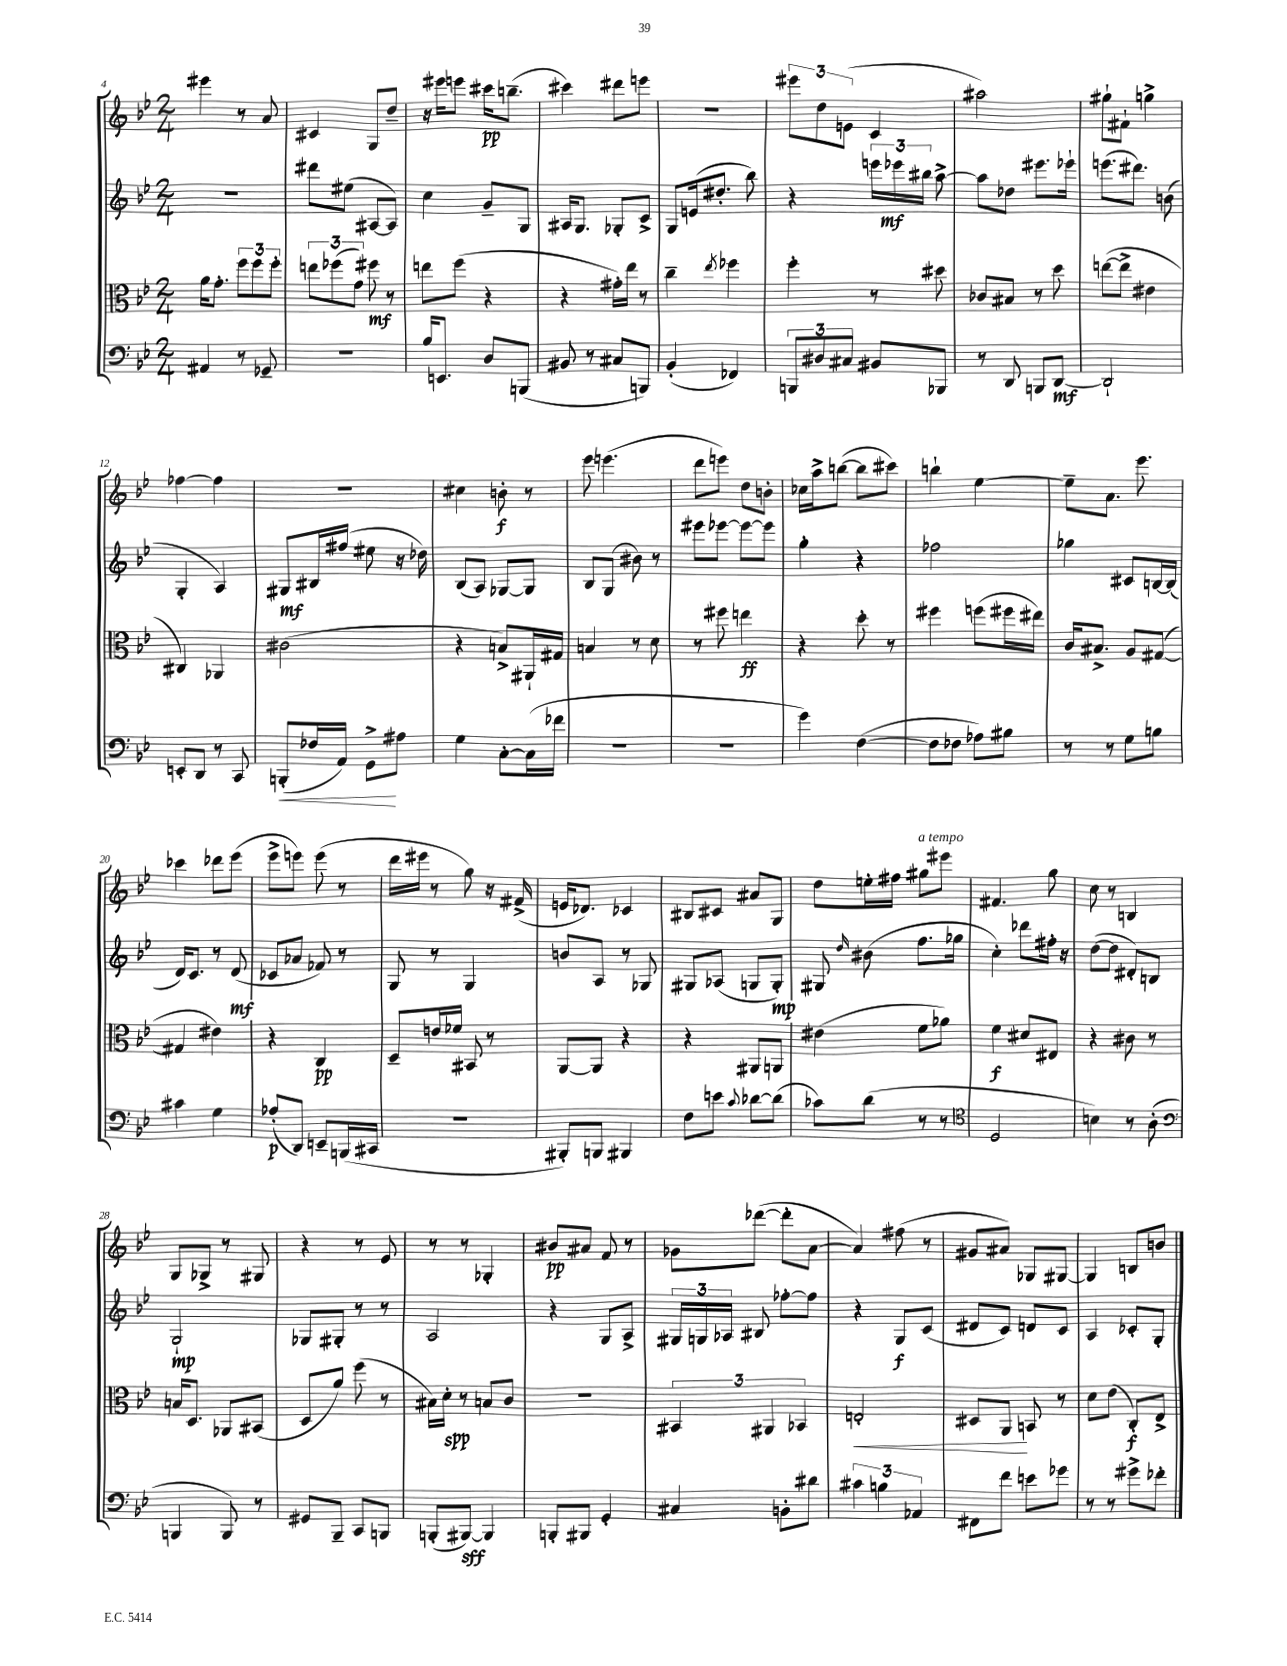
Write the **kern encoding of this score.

**kern	**kern	**kern	**kern
*staff4	*staff3	*staff2	*staff1
*clefF4	*clefC3	*clefG2	*clefG2
*k[b-e-]	*k[b-e-]	*k[b-e-]	*k[b-e-]
*M2/4	*M2/4	*M2/4	*M2/4
4AA#	16a	2r	4eee#
.	8.g'	.	.
8r	12ff	.	8r
.	12ff	.	.
8GG-~	.	.	8a
.	12ff'	.	.
=	=	=	=
2r	12ee	8ddd#	4c#
.	(12ff-	.	.
.	.	(8ee#	.
.	12g)	.	.
.	8ff#	[8A#	8G
.	8r	8A#])	8dd~
=	=	=	=
16B-	8ee	4cc	16r
8.EE	.	.	16eee#
.	(8ff	.	8eee
8D	4r	8g~	16ccc#
.	.	.	(8.bb~
(8BBB	.	8G	.
=	=	=	=
8BB#	4r	16A#	4ccc#)
.	.	8.G	.
8r	.	.	.
8C#	16g#')	8G-'	8ddd#
.	16ee-	.	.
8BBB)	8r	8c^	8eee
=	=	=	=
(4BB-'	4cc~	8G	2r
.	.	(16e	.
.	.	8.dd#'	.
.	8qee-	.	.
4FF-)	4ff-	.	.
.	.	8bb-)	.
=	=	=	=
12BBB	4ff'	4r	12eee#
12D#	.	.	12dd
12C#	.	.	(12e
8BB#	8r	24eee	4c
.	.	24eee-	.
.	.	24bb#	.
8BBB-	8dd#	[8aa^	.
=	=	=	=
8r	8c-	8aa]	2aa#)
8DD	8B#	8dd-	.
8BBB	8r	8.eee#	.
[8DD	8dd	.	.
.	.	16eee-`	.
=	=	=	=
2DD`]	([8ee	(8.eee	8gg#`
.	8ee^]	.	8f#`
.	.	8.ddd#)	.
.	4e#	.	4gg^
.	.	(8b	.
=	=	=	=
8EE'	4C#)	4G'	[4ff-
8DD	.	.	.
8r	4AA-	4A)	4ff-]
8CC	.	.	.
=	=	=	=
(8BBB'	(2c#	8G#	2r
16F-	.	16B#	.
16AA)	.	(16ff#	.
8GG^	.	8ee#	.
8A#	.	16r	.
.	.	16dd-)	.
=	=	=	=
4G	4r	(8B-	4cc#
.	.	8A)	.
[8C'	8B^)	[8G-	8b'
(16C]	16AA#`	8G-]	8r
16f-	16G#	.	.
=	=	=	=
2r	4B	8B-	8eee-
.	.	(8G	(4.eee
.	8r	8b#)	.
.	8d	8r	.
=	=	=	=
2r	8r	8eee#	8ddd
.	8ff#	[8eee-	8eee)
.	4ee	8eee-_	8dd
.	.	8eee-]	8b'
=	=	=	=
4g)	4r	4gg'	16cc-
.	.	.	16aa^
.	.	.	([8bb
([4F	8dd'	4r	8bb]
.	8r	.	8ccc#)
=	=	=	=
8F]	4ff#	2ff-	4bb`
8F-	.	.	.
8A-)	(8ff	.	[4ee-
8B#	16ff#	.	.
.	16ee#)	.	.
=	=	=	=
8r	16c	4gg-	8ee-~]
.	8.B#^	.	.
8r	.	.	8.a
8G	8A	8c#	.
.	.	.	8.eee-
8B	([8G#	[16B	.
.	.	(16B]	.
=	=	=	=
4c#	4G#]	16d)	4ccc-
.	.	8.c	.
4G	4e#)	8r	8ddd-
.	.	(8d	(8eee-
=	=	=	=
(8A-'	4r	8c-	8eee-^
8DD)	.	8a-	8eee)
8EE~	4C	8f-)	(8eee
(16BBB	.	8r	8r
16CC#	.	.	.
=	=	=	=
2r	8D~	8G	16ddd
.	.	.	16eee#
.	16e	8r	8r
.	16f-	.	.
.	8BB#	4G	8gg)
.	8r	.	16r
.	.	.	(16f#^
=	=	=	=
8BBB#')	[8AA	8b	16e
.	.	.	8.d-)
8BBB	8AA]	8A	.
4BBB#	4r	8r	4c-
.	.	8G-	.
=	=	=	=
8F	4r	8G#	8B#
8e	.	(8A-	8c#
8qqc	.	.	.
[8d-	8AA#	8G	8a#
(8d-]	8AA	8G')	8G
=	=	=	=
8c-)	(4e#	8G#	8dd
.	.	16qqdd	.
(8d	.	(8b#	16ee'
.	.	.	16ff#
8r	8f	8.ff	8gg#
8r	8a-)	.	8eee#
.	.	16gg-	.
=	=	=	=
*clefC4	*	*	*
2D	4f	4cc')	4.f#
.	8d#	8ddd-	.
.	8E#	16ff#'	8gg
.	.	16r	.
=	=	=	=
4B)	4r	([8dd	8cc
.	.	8dd]	8r
8r	8c#	8d#')	4B
(8A'	8r	8B	.
=	=	=	=
*clefF4	*	*	*
4BBB	16B	2G`	8G
.	8.D	.	.
.	.	.	8G-^
8BBB)	8AA-	.	8r
8r	(8BB#	.	8G#
=	=	=	=
8GG#	8D	8G-	4r
8BBB-~	8a)	8G#'	.
8CC	(8ff	8r	8r
8BBB	8r	8r	8e-
=	=	=	=
(8BBB'	16B#)	2A	8r
.	16d'	.	.
[8BBB#)	8r	.	8r
4BBB#]	8B	.	4G-'
.	8c	.	.
=	=	=	=
8BBB'	2r	4r	8b#
8BBB#	.	.	8a#
4GG'	.	8G	8f
.	.	8A^	8r
=	=	=	=
4C#	6BB#	24G#	8g-
.	.	24G	.
.	.	24A-	.
.	.	8B#	([8ddd-
.	6AA#	.	.
8BB'	.	[8ff-'	8ddd-']
.	6BB-	.	.
8d#	.	8ff-]	[8a
=	=	=	=
6c#	2E'	4r	4a])
6B	.	.	.
.	.	8G	(8ff#
6AA-	.	.	.
.	.	(8c	8r
=	=	=	=
8FF#	8D#	8d#	8g#
8f	8AA	8c)	8a#)
8e	8BB	8d	8G-
8g-	8r	8c	[8G#
=	=	=	=
8r	8d	4A	4G#]
8r	(8e-	.	.
8g#^	8C')	8c-'	8B
8f-'	8E-^	8G'	8b
==	==	==	==
*-	*-	*-	*-
